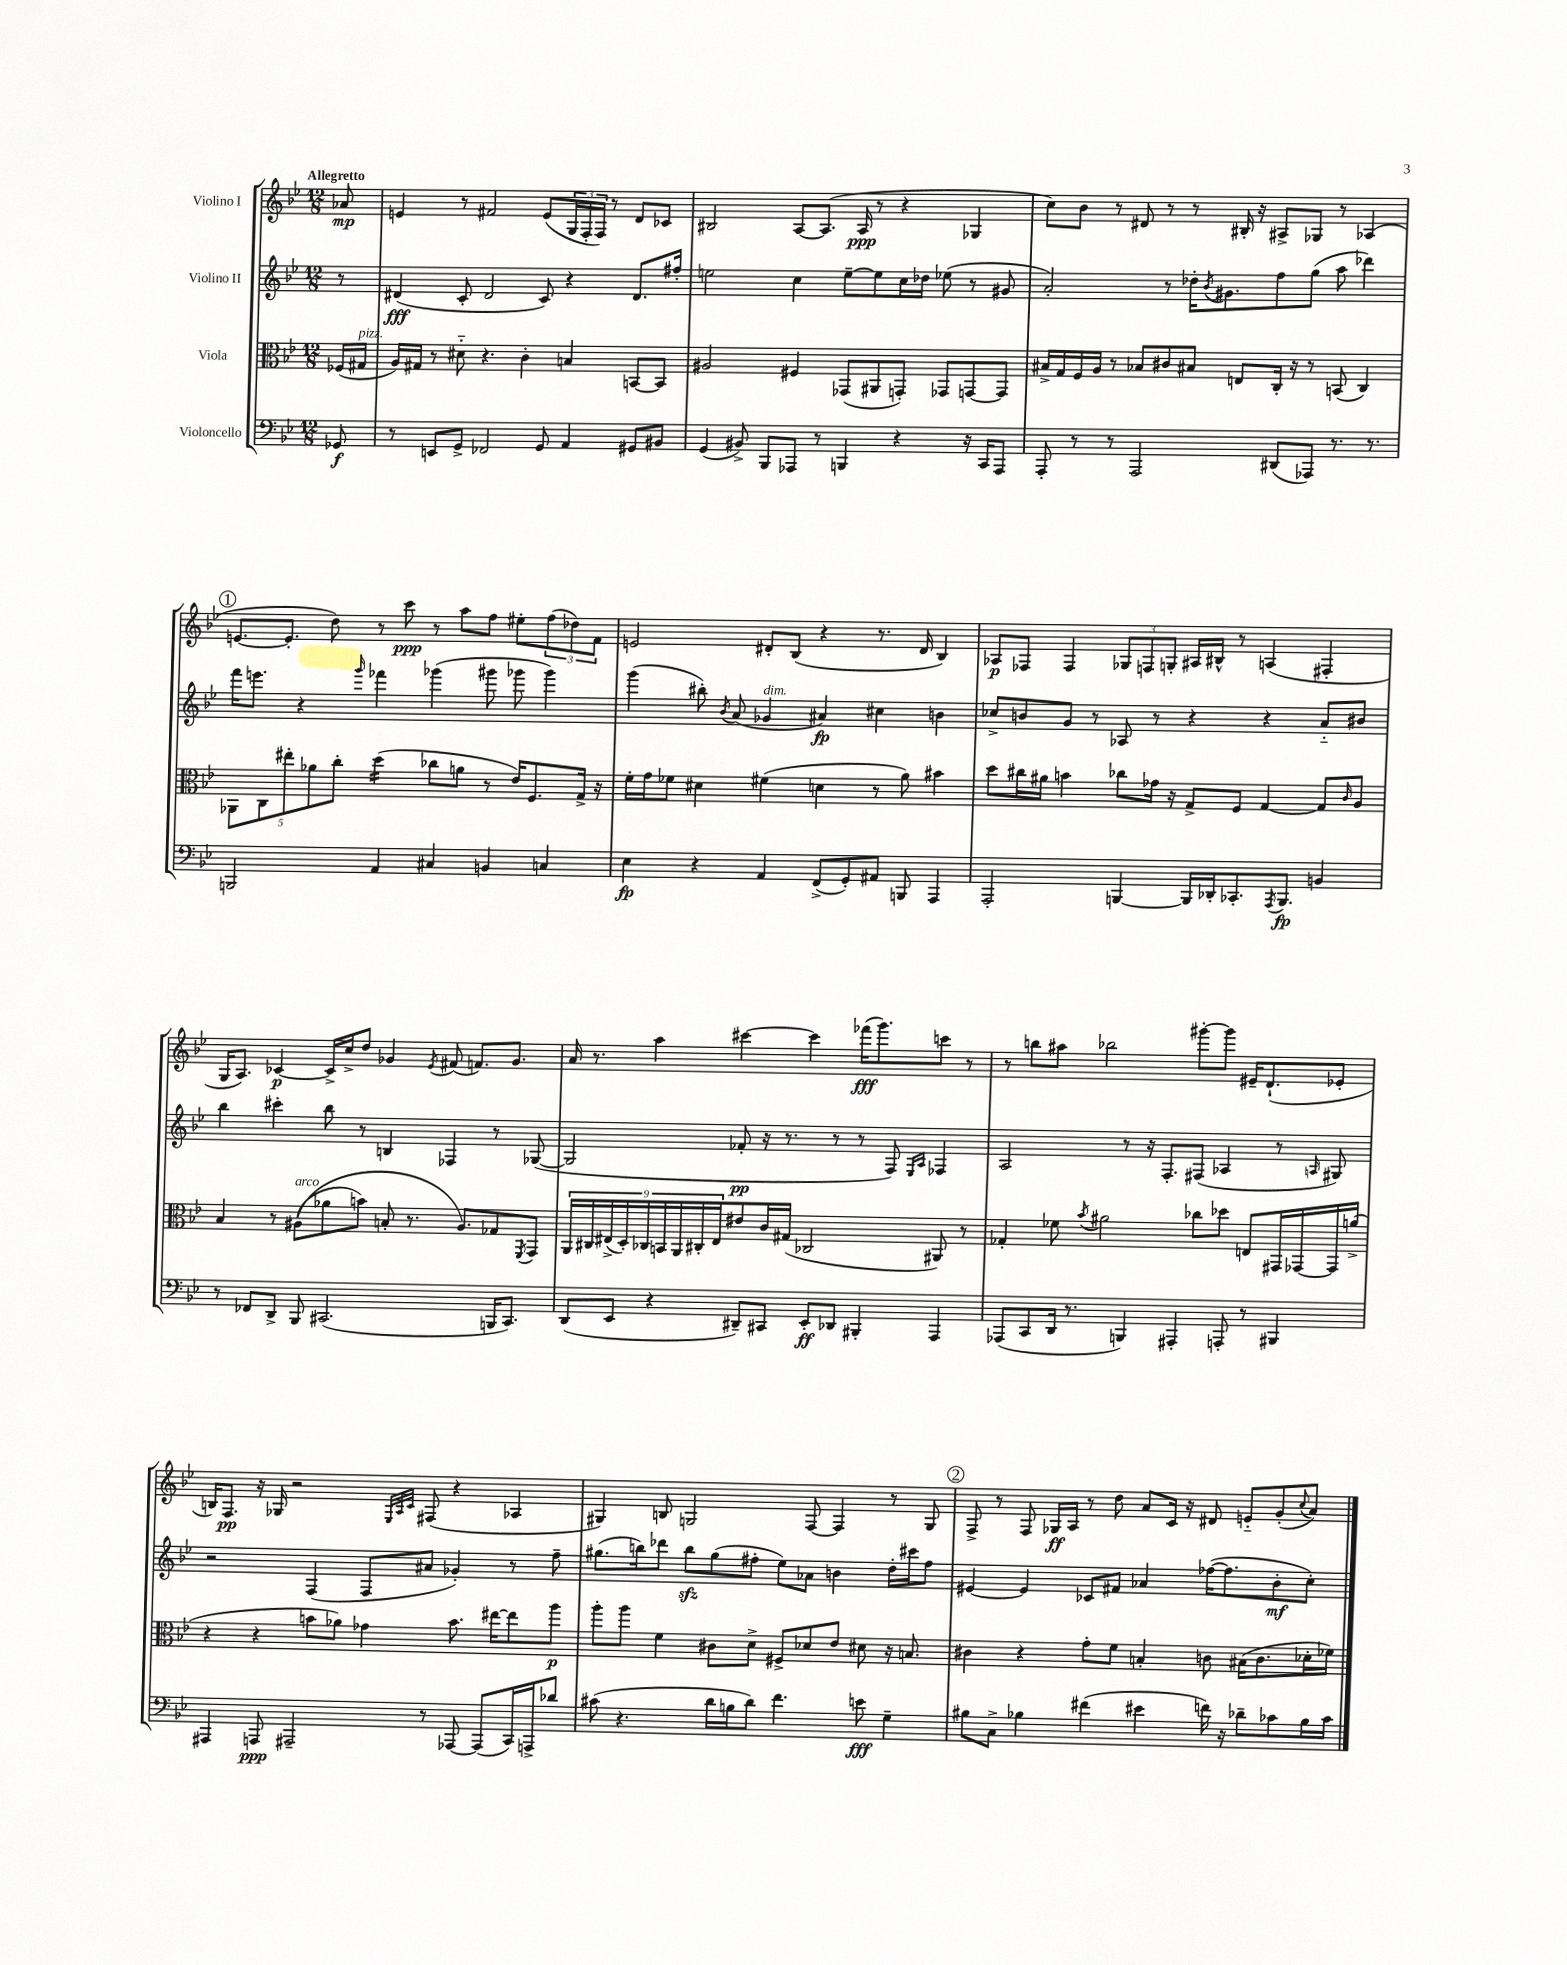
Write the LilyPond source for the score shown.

<<
\new StaffGroup <<
\new Staff = "s0" \with { instrumentName = "Violino I" } {
    \clef treble \key bes \major \numericTimeSignature \time 12/8 \partial 8 \tempo "Allegretto"
    aes'8\mp |
    e'4 r8 fis'2 e'8( \tuplet 3/2 { g16 f16-. f16) } r8 d'8 ces'8 |
    bis2 a8~ a8.( a16\ppp r8 r4 ges4 |
    c''8) bes'8 r8 dis'8 r8 r8 bis16-. r16 ais8-> ges8 r8 aes4( |
    \mark \markup { \circle "1" } e'8.~ e'8.-. d''8) r8 c'''8\ppp r8 a''8 f''8 eis''8-. \tuplet 3/2 { f''8( des''8) f'8 } |
    e'2 dis'8-. bes8( r4 r8. dis'16 bes4) |
    aes8\p fes8 fes4 \tuplet 3/2 { ges8 f8 g8-. } ais16 bis16-^ r8 a4( fis4-. |
    g16 a8.) ces'4~\p ces'16-> c''16-> d''8 ges'4 \acciaccatura { ees'8 } fis'8( f'8.) ges'8. |
    a'16 r8. a''4 cis'''4~ cis'''4 fes'''16\fff( g'''8.) c'''8 r8 |
    r8 b''8 ais''8 bes''2 gis'''8~-. gis'''8 eis'16-- d'8.-!( ees'8-. |
    b16) f8.\pp r16 ges16 r2 \grace { ees32 a32 c'32 } fis8( r4 aes4 |
    gis4) b8 g2 f8~ f4 r8 g8 |
    \mark \markup { \circle "2" } f8-> r8 f8 ges16\ff a16 r8 d''8 a'8 c'16 r16 dis'8 e'8-_ g'8-.( \appoggiatura { c''8 } a'8) \bar "|." |
}
\new Staff = "s1" \with { instrumentName = "Violino II" } {
    \clef treble \key bes \major \numericTimeSignature \time 12/8 \partial 8
    r8 |
    dis'4\fff( c'8-. dis'2 c'8) r4 dis'8. fis''16-. |
    e''2 c''4 e''8~-- e''8 c''16 des''16 ees''8( r8 gis'8 |
    a'2-.) r8 des''16-. \acciaccatura { bes'8 } gis'8. f''8 g''8( a''8 des'''4) |
    \mark \markup { \circle "1" } f'''16 e'''8. r4 \grace { g'''16 } fes'''4 ges'''4( gis'''8 ges'''8 ges'''4) |
    g'''4( bis''8-.) \acciaccatura { bes'8 } a'8( ges'4^\markup { \italic "dim." } ais'4\fp) cis''4 b'4 |
    ces''8-> b'8 g'8 r8 aes8 r8 r4 r4 a'8-_ bis'8 |
    bes''4 cis'''4-. bes''8 r8 b4 fes4 r8 ges8~( |
    ges2 fes'8-.\pp r16 r8. r8 r8 f8) \grace { ees16 a16 } fes4 |
    a2 r8 r16 f8.-. fis8( aes4 r8 \grace { a16 } gis8) |
    r2 f4( f8 ais'8 ges'4-.) r8 f''8-- |
    gis''8.( b''16) des'''8 b''8\sfz gis''8( fis''8-. ees''8) aes'8 b'4 d''16-. cis'''16 fis''8 |
    \mark \markup { \circle "2" } eis'4~ eis'4 ces'8 fis'8 aes'4 fes''16~( fes''8. bes'8-.\mf c''8-.) \bar "|." |
}
\new Staff = "s2" \with { instrumentName = "Viola" } {
    \clef alto \key bes \major \numericTimeSignature \time 12/8 \partial 8
    fes16( gis16^\markup { \italic "pizz." } |
    a16) gis16 r8 dis'8-_ r4. c'4-. b4 b,8~ b,8 |
    ais2 fis4 ges,8( ais,8 g,8-.) ges,8 g,8~ g,8 |
    bis16-> g16 f16 a16 r8 bes8 cis'8 bis8 e8 c16-. r16 r8 b,8( c4) |
    \mark \markup { \circle "1" } \tuplet 5/4 { aes,8 c8 eis''8-. aes'8 c''8-. } d''4:16( ces''8 a'8 r8 ees'16) f8. g16-> r16 |
    f'16-. g'16 fes'8 dis'4 fis'4( d'4 r8 a'8) bis'4 |
    d''8 cis''16 ais'16 b'4 ces''8 ges'16 r16 g8-> f8 g4~ g8 \grace { c'16 } a8 |
    bes4 r8 ais8^\markup { \italic "arco" }(\( aes'8 b'8) b8-. r8. ais8.\) ges8 \acciaccatura { f,8 } g,8 |
    \tuplet 9/8 { a,16 cis16 eis16->( d16-.) ces16 b,16 a,16 cis16-. eis16 } eis'8 c'16 gis16( ces2 ais,8) r8 |
    ges4-. fes'8 \acciaccatura { bes'8 } ais'2 ces''8 des''8 e8 gis,16 ges,16~ ges,16 a'16->( |
    r4 r4 b'8 aes'8) ges'4 b'8. eis''16~ eis''8 a''8\p |
    a''8-. a''8 f'4 cis'8 d'8-> fis8-> des'8 ees'8 dis'8 r16 b8. |
    \mark \markup { \circle "2" } cis'4 r4 g'8-. f'8 b4-. c'8 bis16( c'8. des'16-. fes'16) \bar "|." |
}
\new Staff = "s3" \with { instrumentName = "Violoncello" } {
    \clef bass \key bes \major \numericTimeSignature \time 12/8 \partial 8
    ges,8\f |
    r8 e,8 g,8-> fes,2 g,8 a,4 gis,8 bis,8 |
    g,4( bis,8->) bes,,8 aes,,8 r8 b,,4 r4 r16 c,16 aes,,8 |
    a,,8-. r8 r8 a,,2 dis,8( aes,,8) r8. r8. |
    \mark \markup { \circle "1" } b,,2 a,4 cis4 b,4 c4 |
    ees4\fp r4 a,4 f,8->( g,8-.) ais,8 b,,8 a,,4 |
    a,,2-. b,,4~ b,,16 des,16-. ces,8.-. \acciaccatura { a,,8 } b,,8.\fp b,4 |
    r8 fes,8 d,8-> bes,,8 cis,2.( b,,16 cis,8.) |
    d,8( ees,8 r4 dis,8--) cis,8 ees,8-.\ff des,8 bis,,4-. a,,4 |
    aes,,8( c,8 d,16 r8. b,,4) ais,,4-. a,,8-. r8 bis,,4 |
    ais,,4 a,,8\ppp ais,,2-- r8 aes,,8~ aes,,8( c,16) a,,16-> des'8 |
    cis'8( r4. d'16 b16 d'8) f'4. e'8\fff g4-- |
    \mark \markup { \circle "2" } bis8 c8-> bes4 fis'4( eis'4 f'16) r16 des'8-- ces'8 bes16 ces'16 \bar "|." |
}
>>
>>
\layout { \context { \Score \remove "Bar_number_engraver" } }
